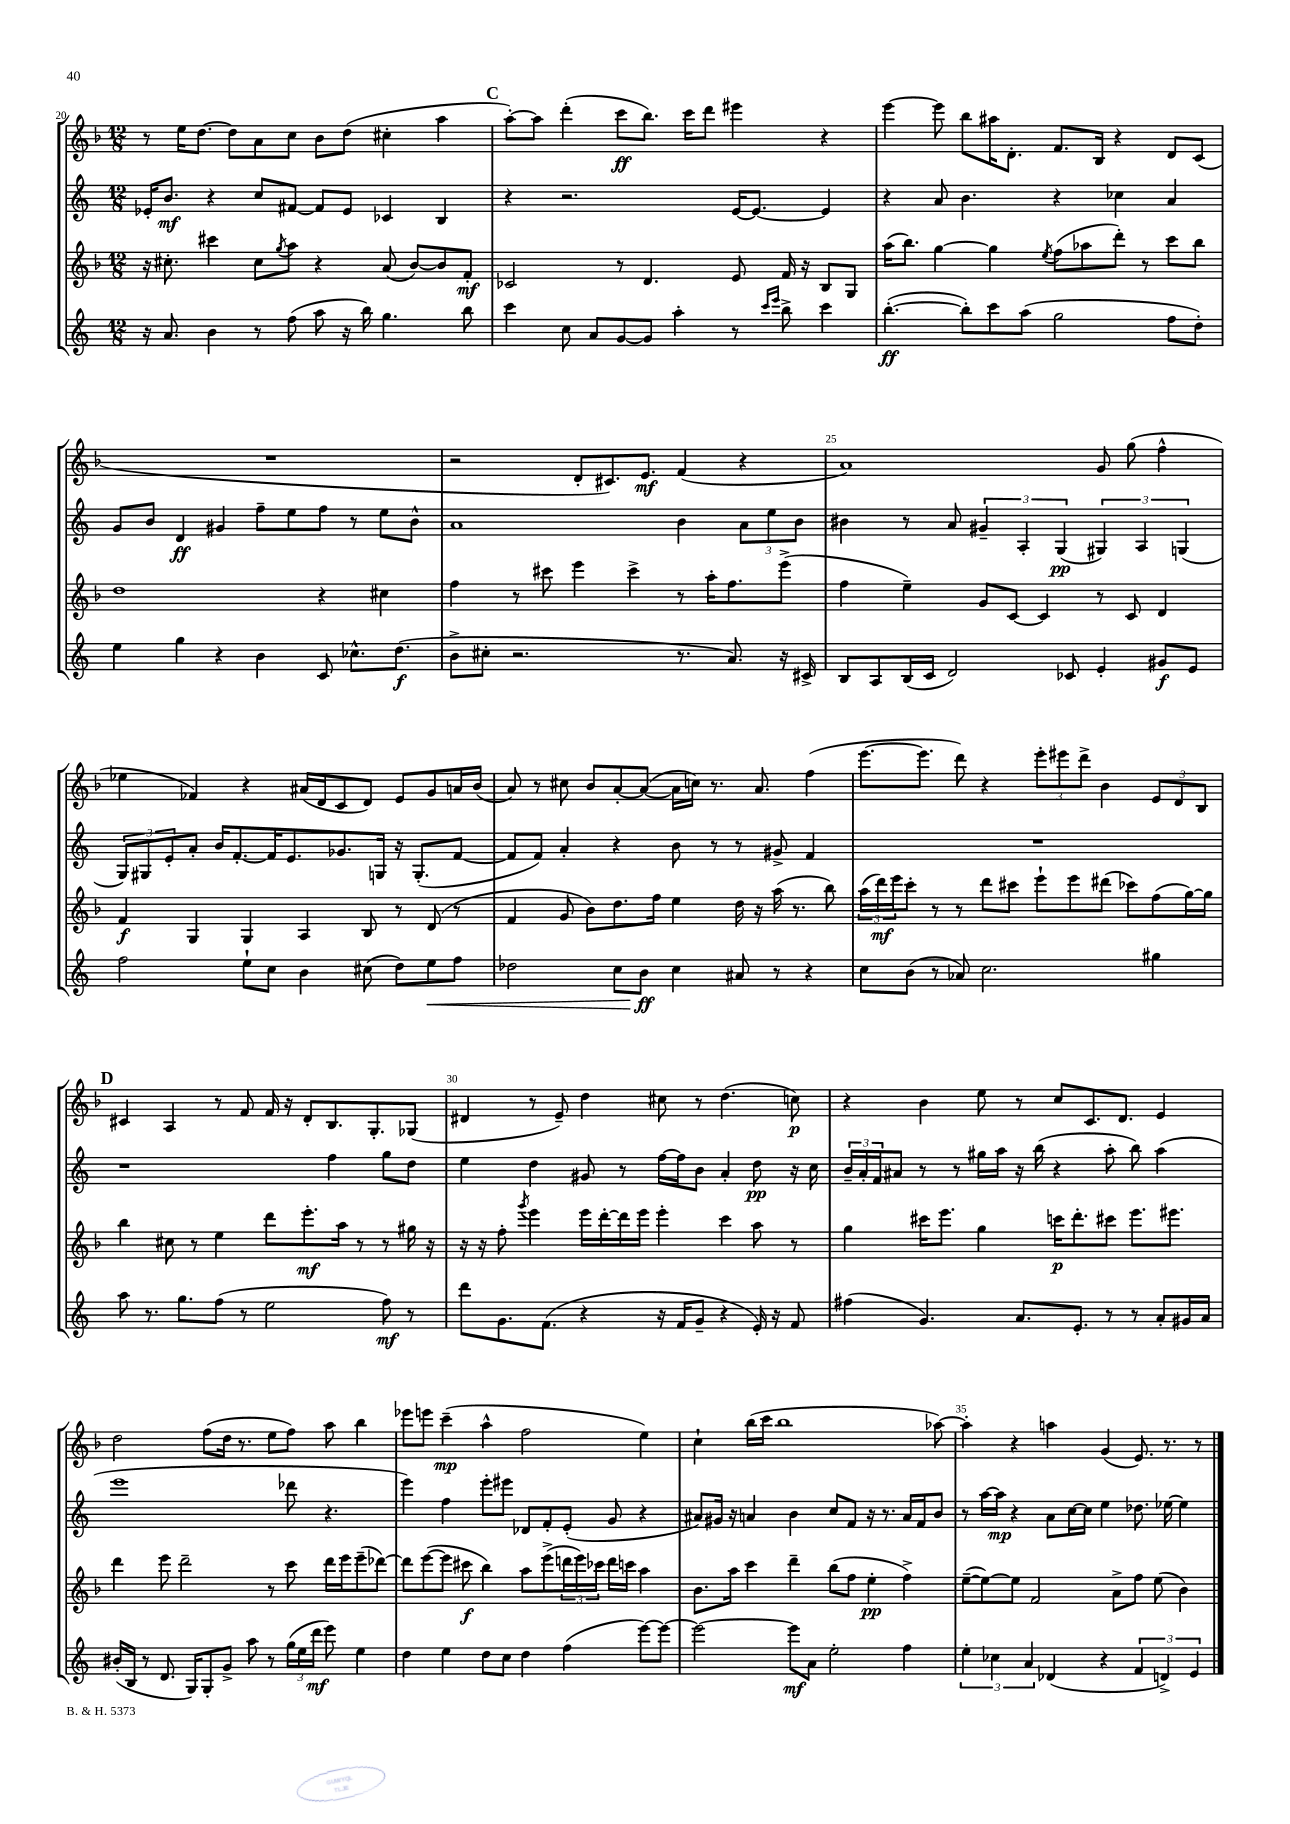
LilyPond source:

<<
\new StaffGroup <<
\new Staff = "s0" {
    \clef treble \key f \major \numericTimeSignature \time 12/8
    r8 e''16 d''8.~ d''8 a'8 c''8 bes'8 d''8( cis''4-. a''4 |
    \mark \markup { \bold "C" } a''8~-.) a''8 d'''4-.( c'''8\ff bes''8.) c'''16 d'''8 eis'''4 r4 |
    e'''4~ e'''8 bes''8 ais''16 d'8.-. f'8. bes16 r4 d'8 c'8( |
    R1. |
    r2 d'8-. cis'8.) e'8.\mf f'4( r4 |
    a'1) g'8 g''8( f''4-^ |
    ees''4 fes'4) r4 ais'16( d'16 c'8 d'8) e'8 g'8 a'16 bes'16( |
    a'8) r8 cis''8 bes'8 a'8~-. a'8~( a'16 c''16) r8. a'8. f''4( |
    e'''8.~ e'''8. d'''8) r4 \tuplet 3/2 { e'''8-. eis'''8 d'''8-> } bes'4 \tuplet 3/2 { e'8 d'8 bes8 } |
    \mark \markup { \bold "D" } cis'4 a4 r8 f'8 f'16 r16 d'8-. bes8. g8.-. ges8( |
    dis'4 r8 e'8--) d''4 cis''8 r8 d''4.( c''8\p) |
    r4 bes'4 e''8 r8 c''8 c'8. d'8. e'4 |
    d''2 f''8( d''16 r8. e''8 f''8) a''8 bes''4 |
    ees'''8 e'''8 c'''4--\mp( a''4-^ f''2 e''4) |
    c''4-! bes''16( c'''16 bes''1 aes''8~) |
    aes''4-. r4 a''4 g'4( e'8.) r8. r8 \bar "|." |
}
\new Staff = "s1" {
    \clef treble \key c \major \numericTimeSignature \time 12/8
    ees'16-. b'8.\mf r4 c''8 fis'8~ fis'8 ees'8 ces'4 b4 |
    \mark \markup { \bold "C" } r4 r2. e'16~ e'8.~ e'4 |
    r4 a'8 b'4. r4 ces''4 a'4 |
    g'8 b'8 d'4\ff gis'4 f''8-- e''8 f''8 r8 e''8 b'8-^ |
    a'1 b'4 \tuplet 3/2 { a'8 e''8 b'8 } |
    bis'4 r8 a'8 \tuplet 3/2 { gis'4-- a4-. g4\pp( } \tuplet 3/2 { gis4) a4 g4( } |
    \tuplet 3/2 { g8) gis8 e'8-. } a'8-. b'16 f'8.~-. f'16 e'8. ges'8. g16 r16 g8.-.( f'8~ |
    f'8 f'8) a'4-. r4 b'8 r8 r8 gis'8-> f'4 |
    R1. |
    \mark \markup { \bold "D" } r1 f''4 g''8 d''8 |
    e''4 d''4 gis'8 r8 f''16~ f''16 b'8 a'4-. d''8\pp r16 c''16 |
    \tuplet 3/2 { b'16-- a'16-. f'16 } ais'8 r8 r8 gis''16 a''16 r16 b''16( r4 a''8-. b''8) a''4( |
    e'''1 des'''8 r4. |
    e'''4) f''4 e'''8-. eis'''8 des'8 f'8-. e'8-.( g'8 r4 |
    ais'8) gis'16 r16 a'4 b'4 c''8 f'8 r16 r8. a'16 f'16 b'8 |
    r8 a''16~ a''16\mp r4 a'8 c''16~ c''16 e''4 des''8. ees''16~ ees''4 \bar "|." |
}
\new Staff = "s2" {
    \clef treble \key f \major \numericTimeSignature \time 12/8
    r16 cis''8.-. cis'''4 cis''8 \acciaccatura { g''8 } a''8 r4 a'8( bes'8~) bes'8 f'8-.\mf |
    \mark \markup { \bold "C" } ces'2 r8 d'4. e'8 f'16 r16 bes8 g8 |
    a''16( bes''8.) g''4~ g''4 \acciaccatura { e''8 } f''8( aes''8 d'''8-.) r8 c'''8 bes''8 |
    d''1 r4 cis''4 |
    f''4 r8 cis'''8 e'''4 cis'''4-> r8 a''16-. f''8. e'''8->( |
    f''4 e''4--) g'8 c'8~ c'4 r8 c'8 d'4 |
    f'4\f g4 g4 a4 bes8 r8 d'8( r8 |
    f'4 g'8 bes'8) d''8. f''16 e''4 d''16 r16 a''16( r8. bes''8) |
    \tuplet 3/2 { a''16( d'''16\mf) e'''16 } c'''8-. r8 r8 d'''8 cis'''8 e'''8-! e'''8 dis'''8( ces'''8) f''8( g''16~) g''16 |
    \mark \markup { \bold "D" } bes''4 cis''8 r8 e''4 d'''8 e'''8.-.\mf a''16 r8 r8 gis''16 r16 |
    r16 r16 f''8-. \acciaccatura { g'''8 } e'''4 e'''16 d'''16~-. d'''16 e'''16 e'''4-. c'''4 a''8 r8 |
    g''4 cis'''16 e'''8. g''4 c'''16\p d'''8.-. cis'''8 e'''8. eis'''8. |
    d'''4 e'''8 d'''2-- r8 c'''8 d'''16 e'''16 e'''8--( des'''8~) |
    des'''8 e'''8~( e'''8 cis'''8\f bes''4) a''8 e'''8->( \tuplet 3/2 { d'''16 e'''16) ces'''16 } d'''16 c'''16 a''4 |
    bes'8. a''16 c'''4 d'''4-- bes''8( f''8 e''4-.\pp f''4->) |
    e''8~--( e''8~) e''8 f'2 a'8-> f''8 e''8( bes'4) \bar "|." |
}
\new Staff = "s3" {
    \clef treble \key c \major \numericTimeSignature \time 12/8
    r16 a'8. b'4 r8 f''8( a''8 r16 b''16) g''4. b''8 |
    \mark \markup { \bold "C" } c'''4 c''8 a'8 g'8~ g'8 a''4-. r8 \grace { c'''16 e'''16 } b''8-> c'''4 |
    b''4.~-.\ff( b''8-.) c'''8 a''8( g''2 f''8 d''8-.) |
    e''4 g''4 r4 b'4 c'8 ces''8.-^ d''8.\f( |
    b'8-> cis''8-. r2. r8. a'8.) r16 cis'16-> |
    b8 a8 b16( c'16 d'2) ces'8 e'4-. gis'8\f e'8 |
    f''2 e''8-! c''8 b'4 cis''8( d''8) e''8\< f''8 |
    des''2 c''8 b'8\ff\! c''4 ais'8 r8 r4 |
    c''8 b'8( r8 aes'8) c''2. gis''4 |
    \mark \markup { \bold "D" } a''8 r8. g''8. f''8( r8 e''2 f''8\mf) r8 |
    d'''8 g'8. f'8.( r4 r16 f'16 g'8-- r4 e'16-.) r16 f'8 |
    fis''4( g'4.) a'8. e'8.-. r8 r8 a'8-. gis'16 a'16 |
    bis'16-.( b16 r8 d'8. g16) g8-. g'8-> a''8 r8 \tuplet 3/2 { g''16( e''16 d'''16\mf } e'''8) e''4 |
    d''4 e''4 d''8 c''8 d''4 f''4( e'''8~) e'''8~ |
    e'''2~ e'''8\mf a'8 e''2-. f''4 |
    \tuplet 3/2 { e''4-. ces''4 a'4 } des'4( r4 \tuplet 3/2 { f'4 d'4->) e'4 } \bar "|." |
}
>>
>>
\layout { \context { \Score currentBarNumber = #20 \override BarNumber.break-visibility = ##(#f #t #t) barNumberVisibility = #(every-nth-bar-number-visible 5) } }
